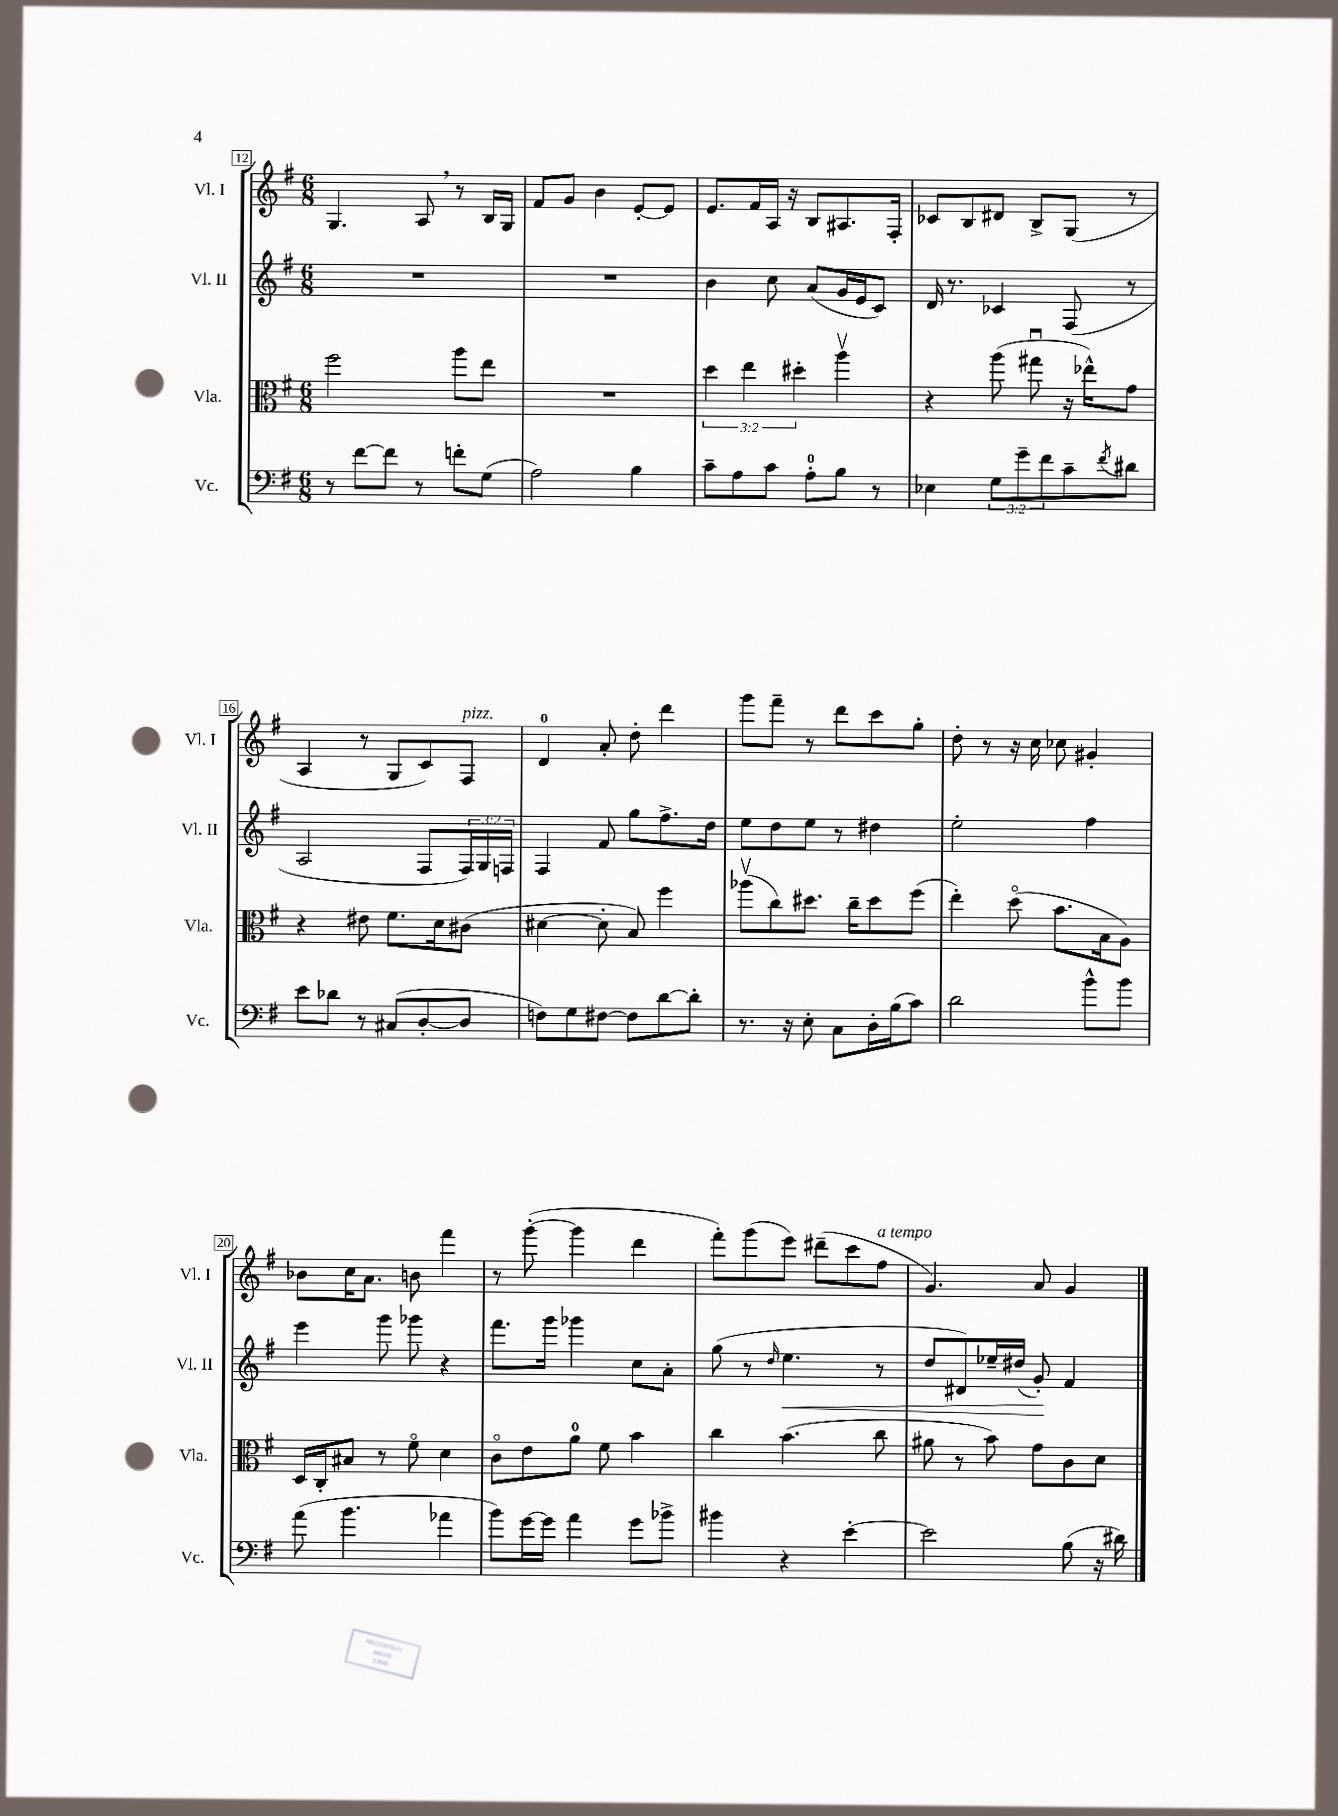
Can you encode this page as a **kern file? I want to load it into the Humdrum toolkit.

**kern	**kern	**kern	**kern
*staff4	*staff3	*staff2	*staff1
*clefF4	*clefC3	*clefG2	*clefG2
*k[f#]	*k[f#]	*k[f#]	*k[f#]
*M6/8	*M6/8	*M6/8	*M6/8
8r	2ff#	2.r	4.G
[8f#	.	.	.
8f#]	.	.	.
8r	.	.	8A
8f'	8aa	.	8r
(8G	8ee	.	16B
.	.	.	16G
=	=	=	=
2A)	2.r	2.r	8f#
.	.	.	8g
.	.	.	4b
4B	.	.	[8e'
.	.	.	8e]
=	=	=	=
8c~	6dd	4b	8.e
8A	.	.	.
.	6ee	.	.
.	.	.	16f#
8c	.	8cc	16A
.	.	.	16r
.	6dd#'	.	.
8A'	.	(8a	8B
8B	4aav	16g	8.A#
.	.	16e	.
8r	.	8c)	.
.	.	.	16F#'
=	=	=	=
4E-	4r	16d	8c-
.	.	8.r	.
.	.	.	8B
12G	(8aa	4c-	8d#
12g~	.	.	.
.	8gg#u	.	8B^
12f#	.	.	.
8c~	16r	(8F#	(8G
.	16ee-^^)	.	.
8qf#	.	.	.
8d#	8g	8r	8r
=	=	=	=
8e	4r	2A	4A
8d-	.	.	.
8r	8e#	.	8r
(8C#	8.f#	.	8G
[8D'	.	8F#	8c)
.	16d	.	.
8D]	(8c#	24F#)	8F#
.	.	24G	.
.	.	24F	.
=	=	=	=
8F)	[4d#	4F#	4d
8G	.	.	.
[8F#	8d#']	8f#	8a'
8F#]	8B)	8gg	8dd'
[8d	4ff#	8.ff#^	4ddd
8d']	.	.	.
.	.	16dd	.
=	=	=	=
8.r	(8aa-v	8ee	8ggg
.	8cc)	8dd	8fff#~
16r	.	.	.
8E'	8.dd#	8ee	8r
8C	.	8r	8ddd
.	16cc~	.	.
16D'	8dd#	4dd#	8ccc
(16B	.	.	.
8c)	(8ff#	.	8gg'
=	=	=	=
2d	4ee')	2ee'	8dd'
.	.	.	8r
.	(8ddo	.	16r
.	.	.	16cc
.	8.b	.	8cc-
8b^^	.	4ff#	4g#'
.	16B	.	.
8b	8A)	.	.
=	=	=	=
(8a	16D	4eee	8b-
.	16C'	.	.
4.b	8B#	.	16cc
.	.	.	8.a
.	8r	8ggg	.
.	8f#o	8ggg-	8b
4a-	4d	4r	4fff#
=	=	=	=
8b)	8co	8.fff#	8r
[16g	8e	.	([8ggg'
16g]	.	16ggg	.
4a	8a	4ggg-	4ggg]
.	8f#	.	.
8g	4b	8cc	4ddd
8b-^	.	8a'	.
=	=	=	=
4b#	4cc	(8gg	8fff#')
.	.	8r	(8ggg
.	.	16qqdd	.
4r	(4.b	4.ee	8eee)
.	.	.	(8ddd#~
[4e'	.	.	8ccc
.	8cc	8r	8ff#
=	=	=	=
2e]	8a#	8dd	4.g)
.	8r	8d#)	.
.	8b)	16ee-~	.
.	.	(16dd#	.
.	8g	8g')	8a
(8B	8c	4f#	4g
16r	8d	.	.
16d#)	.	.	.
==	==	==	==
*-	*-	*-	*-
